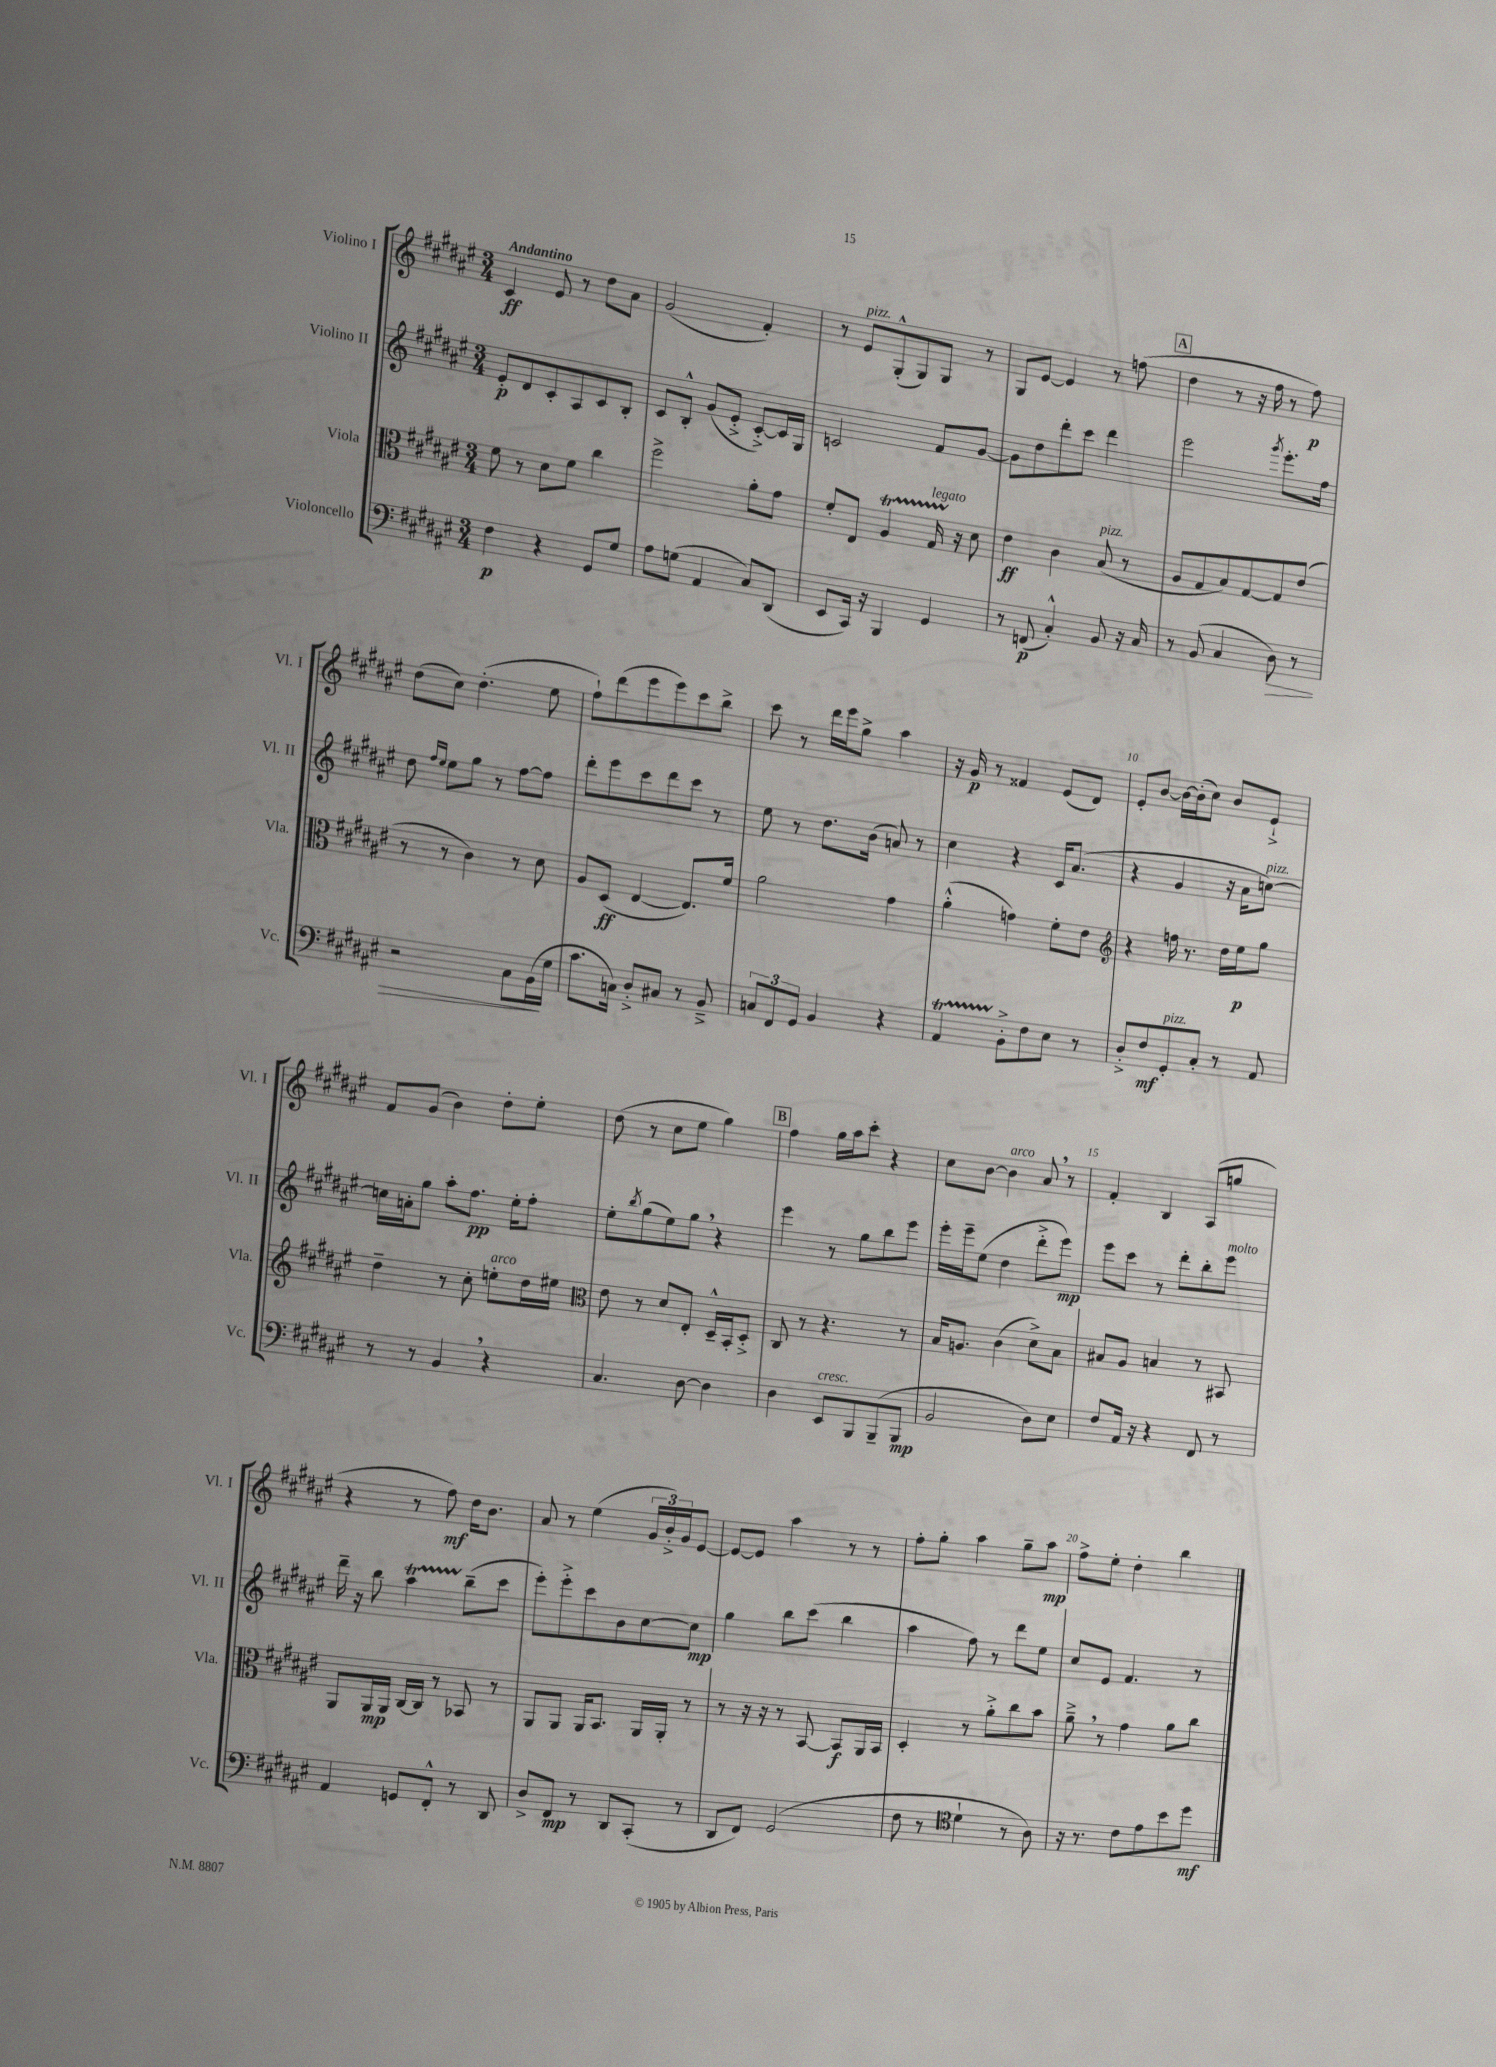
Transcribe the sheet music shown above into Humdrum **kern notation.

**kern	**kern	**kern	**kern
*staff4	*staff3	*staff2	*staff1
*clefF4	*clefC3	*clefG2	*clefG2
*k[f#c#g#d#a#e#]	*k[f#c#g#d#a#e#]	*k[f#c#g#d#a#e#]	*k[f#c#g#d#a#e#]
*M3/4	*M3/4	*M3/4	*M3/4
4F#	8f#	8e#'	4c#
.	8r	8d#	.
4r	8d#	8c#'	8e#
.	8f#	8A#	8r
8GG#	4cc#	8c#	8dd#
8G#	.	8B'	8a#
=	=	=	=
8A#	2ff#^	8c#	(2g#
(8G	.	8B'^^	.
4AA#	.	(8g#	.
.	.	8e#'^	.
8C#)	8a#'	[8c#'^)	4f#')
(8DD#	8g#	16c#]	.
.	.	16G#	.
=	=	=	=
8EE#	8f#'	2c	8r
16CC#)	8E#	.	8e#
16r	.	.	.
4BBB	4A#	.	(8G#'^^
.	.	.	8G#)
4GG#	16G#	8f#	8G#
.	16r	.	.
.	8d#	[8g#	8r
=	=	=	=
8r	4e#	8g#]	8G#
(8FF	.	8dd#	[8e#
4C#'^^)	4c#	8ddd#'	4e#]
.	.	8ccc#	.
8BB	(8B	4ddd#	8r
16r	8r	.	(8ff
16C#	.	.	.
=	=	=	=
8r	8A#	2eee#	4dd#
(8BB	8G#	.	.
4C#	8B)	.	8r
.	[8G#	.	16r
.	.	.	16ff#
.	.	8qggg#	.
8D#)	8G#]	8.eee#'	8r
8r	(8e#	.	8ff#)
.	.	16ff#	.
=	=	=	=
2r	8r	8dd#	(8dd#
.	.	16qqff#	.
.	.	16qqee#	.
.	8r	8ee#	8cc#)
.	4c#)	8gg#	(4.dd#'
.	.	8r	.
8C#	8r	[8ff#	.
(16BB	8d#	8ff#]	8ee#
16G#	.	.	.
=	=	=	=
8.c#	8A#	8ddd#'	8ff#`)
.	(8D#	8eee#	(8ddd#
16C)	.	.	.
8D#'^	[4E#	8ccc#	8eee#
8C#	.	8ddd#	8eee#)
8r	8.E#])	8ccc#	8ccc#
8BB~^	.	8r	8bb^
.	16f#	.	.
=	=	=	=
12C	2a#	8ee#	8ccc#
12FF#	.	.	.
.	.	8r	8r
12GG#	.	.	.
4BB	.	8.dd#	16ddd#
.	.	.	16eee#
.	.	.	8gg#^
.	.	(16b	.
4r	4g#	8a)	4aa#
.	.	8r	.
=	=	=	=
4AA#	(4a#'^^	4cc#	16r
.	.	.	16g#
.	.	.	8r
8BB'^	4g)	4r	4f##
8F#	.	.	.
8E#	8f#'	16c#	(8e#
.	.	(8.a#	.
8r	8e#	.	8d#)
=	=	=	=
*	*clefG2	*	*
8D#'^	4r	4r	8e#'
8F#	.	.	[8b
8GG#'	16ff	4g#	16b_
.	8.r	.	(16b']
8C#'	.	.	8cc#)
8r	16dd#	16r	8b
.	16ee#	16a#	.
8AA#	8gg#	[8cc)	8e#`^
=	=	=	=
8r	4dd#~	16cc]	8f#
.	.	16a'	.
8r	.	8gg#	(8g#
4BB	8r	8aa#'	4b)
.	8cc#'	8.ff#	.
4r	8ee'	.	8dd#'
.	.	16ee#'	.
.	16dd#	8ff#'	8ee#'
.	16ee#	.	.
=	=	=	=
*	*clefC3	*	*
4.C#	8e#	8ee#'	(8dd#
.	.	8qbb	.
.	8r	(8gg#	8r
.	8d#	8ee#)	8cc#
[8D#	8E#'	8gg#	8ee#
4D#]	16D#~^^	4r	4gg#)
.	16BB'	.	.
.	8D#'^	.	.
=	=	=	=
4D#	8C#	4eee#	4ff#
.	8r	.	.
8EE#	4.r	8r	16gg#
.	.	.	16aa#
8BBB	.	8gg#	8ccc#'
(8BBB~	.	8bb	4r
8BBB	8r	8eee#	.
=	=	=	=
2BB	16B	16eee#'	8cc#
.	8.A	16eee#~	.
.	.	(8ee#	[8b
.	(4c#	4dd#	4b]
8D#)	8d#^)	8ddd#'^	8a#
8E#	8B	8eee#)	8r
=	=	=	=
8F#	8B#	8eee#	4f#'
16AA#	8A#	8ccc#	.
16r	.	.	.
4r	4B	8r	4B
.	.	8ddd#'	.
8FF#	8r	8bb'	(8A#
8r	8BB#	8eee#	8gg
=	=	=	=
4AA#	8AA#	16ddd#~	4r
.	.	16r	.
.	16AA#	8bb	.
.	16AA#	.	.
8GG	[16C#	4aa#	8r
.	16C#]	.	.
8FF#'^^	8r	.	8ff#)
8r	8BB-	(8bb~	16dd#
.	.	.	8.b
8DD#	8r	8ccc#	.
=	=	=	=
8D#^	8AA#	8eee#')	8a#
8FF#	8AA#	8eee#'^	8r
8r	16AA#	8ccc#	(4ee#
.	8.BB	.	.
8DD#	.	8b	.
(8CC#'	16AA#	[8cc#	24g#
.	.	.	24b'^)
.	16AA#'	.	.
.	.	.	24g#
8r	8r	8cc#]	[8e#
=	=	=	=
8DD#	8r	4gg#	8e#_
8FF#)	16r	.	8e#]
.	16r	.	.
(2GG#	8r	8bb	4aa#
.	[8BB	(8ccc#	.
.	8BB]	4bb	8r
.	16AA#	.	8r
.	16BB	.	.
=	=	=	=
8F#	4D#'	4aa#	8ff#'
8r	.	.	8gg#'
*clefC4	*	*	*
4d#`	8r	8ff#)	4aa#
.	8a#'^	8r	.
8r	8cc#	8ddd#	8gg#~
8A#)	8b	8ee#	8aa#
=	=	=	=
16r	8a#~^	8cc#	8ff#^
8.r	.	.	.
.	8r	8e#	8ee#'
8c#	4g#	4.f#	4dd#'
8e#	.	.	.
8b	8a#	.	4bb
8dd#	8cc#	8r	.
==	==	==	==
*-	*-	*-	*-
